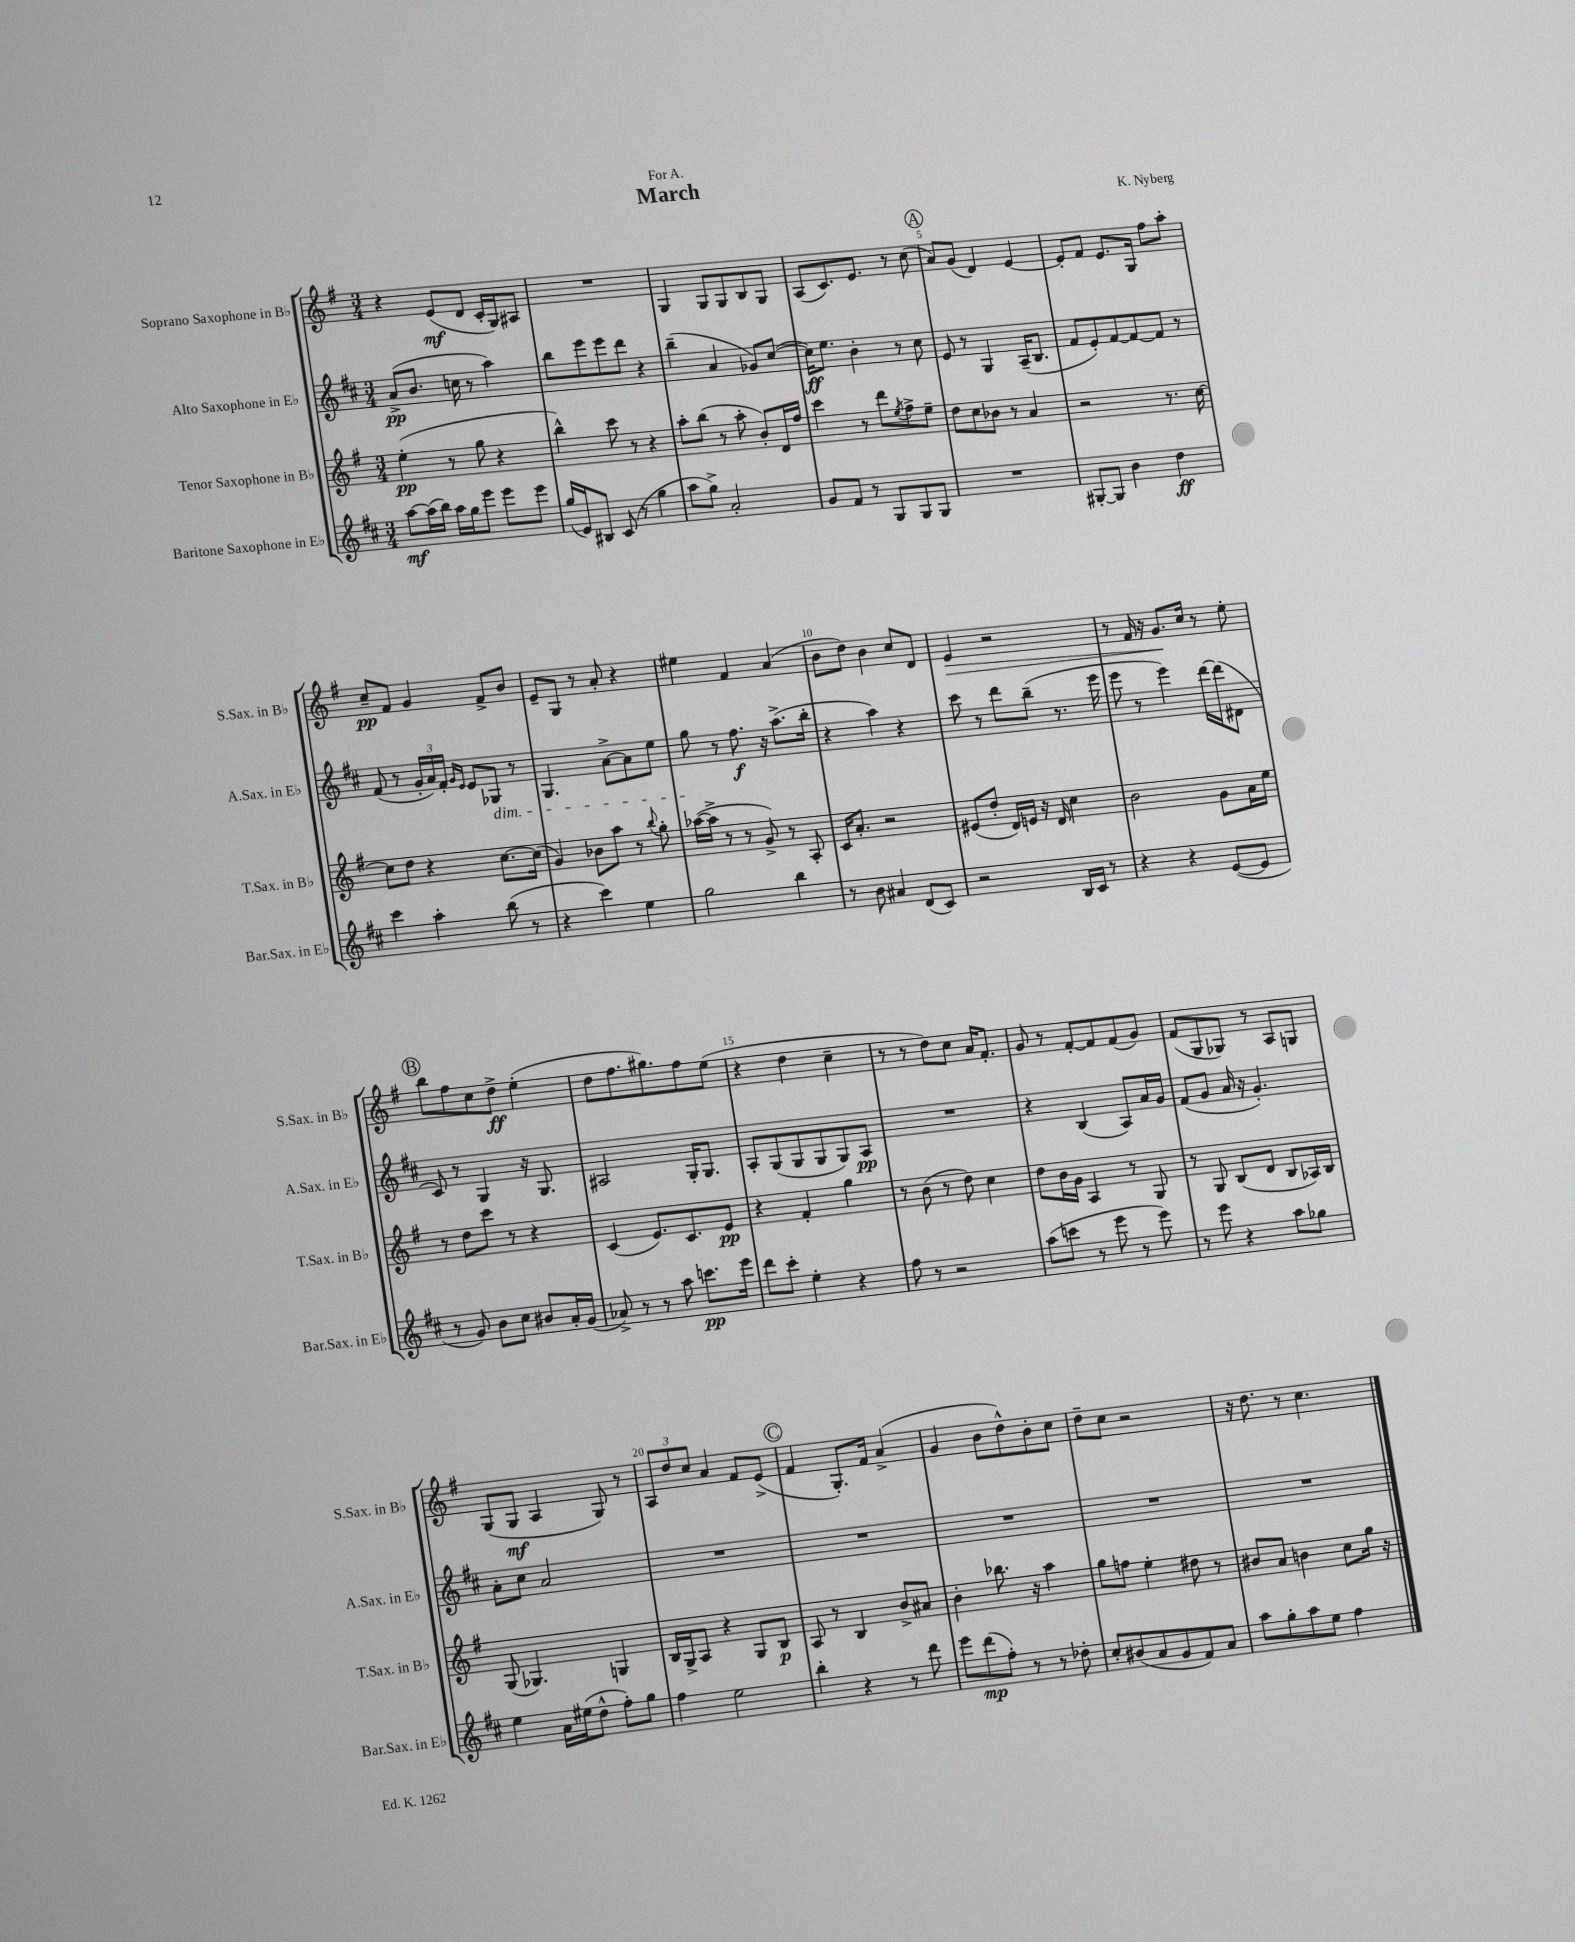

**kern	**kern	**kern	**kern
*staff4	*staff3	*staff2	*staff1
*clefG2	*clefG2	*clefG2	*clefG2
*k[f#c#]	*k[f#]	*k[f#c#]	*k[f#]
*M3/4	*M3/4	*M3/4	*M3/4
[8aa\L	(4ee'\	(8a^/L	4r
(16aa\]L	.	8.b/J	.
16bb\JJ)	.	.	.
16aa\LL	8r	.	(8e/L
16gg\J	.	16cc\	.
8eee\J	8gg\	8r	8d/J
8eee\L	4r	4aa\)	16c'/LL
.	.	.	16G/J)
8eee\J	.	.	8A#/J
=	=	=	=
(16gg/LL	4bb^^\)	8bb\L	2.r
16e/J)	.	.	.
8B#/J	.	8eee\	.
(8c#/	8ccc\	8eee\	.
8r	8r	8ddd\J	.
4gg\	4r	4r	.
=	=	=	=
8aa\L	8aa'\L	(4bb~\	4G/
8gg^\J)	(8bb\J	.	.
2a'/	8r	4a/	8G/L
.	8aa'\	.	8G/
.	8b'/L)	8g-/L)	8B/
.	16d/L	([8cc#/J	8G/J
.	16ff#/JJ	.	.
=	=	=	=
8g/L	4ccc\	16cc#\]LK)	(8A/L
.	.	8.ee\J	.
8f#/J	.	.	8.c/)
8r	8r	4b'\	.
.	.	.	8.e/J
8G/L	8ddd\L	.	.
.	8qee/	.	.
8G/	8ff#^\	8r	8r
8G/J	8ee~\J	8cc#\	(8cc\
=	=	=	=
2.r	8dd\L	8e/	8a/L)
.	8cc\	8r	(8g/J
.	8b-\J	4G/	4d/)
.	8r	.	.
.	4a/	(16A~/LK	[4e/
.	.	8.B/J	.
=	=	=	=
[8G#'/L	2r	8f#/L	8e'/]L
8G#/]J	.	8e'/)	8f#/J
4b\	.	[8f#/	8.e/L
.	.	8f#/_	.
.	.	.	16G/Jk
4dd\	8.r	8f#/]J	8ff#\L
.	.	8r	8aa'\J
.	[16cc\	.	.
=	=	=	=
4ccc#\	8cc\]L	(8f#/	8cc~/L
.	8dd\J	8r	8f#/J
4aa'\	4r	24g'/LL	4g/
.	.	24a/)	.
.	.	24f#'/JJ	.
.	.	16qqg/LL	.
.	.	16qqe/JJ	.
.	.	8e/L	.
(8bb\	[8.cc\L	8G-/J	8f#^/L
8r	.	8r	8b/J
.	(16cc\]Jk	.	.
=	=	=	=
4r	4g/)	4.G/	8e~/L
.	.	.	8G/J
4ccc#\)	8b-\L	.	8r
.	8aa\J	[8a^\L	8a'/
4ee\	8r	8a\]	4r
.	8qqbb/	.	.
.	8gg'\	8ee\J	.
=	=	=	=
2gg\	([16aa-\LL	8gg\	4ee#\
.	16aa-^\]JJ	.	.
.	8r	8r	.
.	8r	8.ff#\	4f#/
.	8g^/)	.	.
.	.	16r	.
4bb\	8r	(8.aa^\L	(4a/
.	8A'/	.	.
.	.	16bb'\Jk	.
=	=	=	=
8r	16c/LK	4r	8b\L
.	8.a'/J	.	.
8b\	.	.	8dd\J)
4a#/	2r	4aa\)	4b\
(8d/L	.	4r	8cc/L
8c#/J)	.	.	8d/J
=	=	=	=
2r	(8e#/L	8ccc#\	4e/
.	8dd'/J	8r	.
.	16d/LL)	8ddd\L	2r
.	16e/JJ	.	.
.	16r	(8bb~\J	.
.	16d/	.	.
16B/LL	4cc\	8.r	.
16c#/JJ	.	.	.
8r	.	.	.
.	.	16eee\	.
=	=	=	=
4r	2b\	8eee\	8r
.	.	8r	16f#/
.	.	.	16r
4r	.	4eee\)	8.g/L
.	.	.	16cc/Jk
([8e/L	8g\L	[16ddd\LL	8r
.	.	(16ddd\]J	.
8e/]J	16a\L	8d#\J	8ee'\
.	16ee\JJ	.	.
=	=	=	=
8r	8r	8c#/)	8bb\L
8g/)	8dd\L	8r	8ff#\
8b\L	8ccc\J	4G/	8cc\
8cc#\J	8r	.	8dd^\J
8b#/L	4r	16r	(4ee'\
.	.	8.G/	.
16a'/L	.	.	.
(16g/JJ	.	.	.
=	=	=	=
8a-^/)	(4c/	2A#/	8dd\L
8r	.	.	8.ff#\
8r	8.e/L)	.	.
.	.	.	8.gg#\)
8aa\	.	.	.
.	8.c/	.	.
8.ccc\L	.	16G'/LK	8ff#\
.	.	8.G/J	.
.	8e/J	.	(8ee\J
16eee\Jk	.	.	.
=	=	=	=
8ddd\L	4r	8A'/L	4r
8ccc#'\J	.	(8G/	.
4ee'\	4f#'/	8G/	4dd\
.	.	8G/	.
4r	4gg\	8G/)	4cc~\
.	.	8A/J	.
=	=	=	=
8ff#\	8r	2.r	8r
8r	(8b\	.	8r
2r	8r	.	8dd\L)
.	8dd\)	.	8cc\J
.	4cc\	.	16a/LK
.	.	.	8.f#'/J
=	=	=	=
(8aa\L	8dd\L	4r	8g/
8ccc\J	16b\L	.	8r
.	16g\JJ	.	.
8r	4A/	(4B/	[8f#'/L
8eee\	.	.	8f#/]
8r	8r	8A/L)	(8f#/
8eee\)	8G/	16a/L	8g/J)
.	.	16g/JJ	.
=	=	=	=
8r	8r	(8f#/L	(8f#/L
8eee\	8G/	8g/J	8G/
4r	(8B/L	16a/	8G-/J)
.	.	16r	.
.	8d/J	4.g'/)	8r
8aa\L	8B/L	.	8A/L
8gg-\J	16A-/L)	.	8G/J
.	16B/JJ	.	.
=	=	=	=
4ee\	(8G/	8a'\L	(8G/L
.	4.G-/)	8cc#\J	8G/J
16a\LL	.	2a/	4A/
(16ee#\J	.	.	.
8dd^^\J	.	.	.
8ff#'\L)	4G/	.	8G/)
8gg\J	.	.	8r
=	=	=	=
4ff#\	16B/LL	2.r	12A/L
.	16G^/J	.	.
.	.	.	12dd/
.	8A/J	.	.
.	.	.	12cc/J
2ee\	4r	.	4a/
.	8G/L	.	8f#/L
.	8B/J	.	(8e^/J
=	=	=	=
4bb'\	8A/	2.r	4f#/
.	8r	.	.
4r	4B/	.	8.G'/L)
.	.	.	16f#/Jk
8r	8b^/L	.	(4a^/
8ddd\	8a#/J	.	.
=	=	=	=
8eee\L	4b'\	2.r	4g/
(8ddd\	.	.	.
8ff#'\J)	8.bb-\	.	8b\L
8r	.	.	8dd^^\)
.	16r	.	.
8r	4aa\	.	8b'\
8dd-'\	.	.	8cc\J
=	=	=	=
8cc#'/L	8gg\L	2.r	8dd~\L
(8b#/	8ff\J	.	8cc\J
8a/	4ee'\	.	2r
8g/	.	.	.
8f#/)	8dd#\	.	.
8a/J	8r	.	.
=	=	=	=
8aa\L	8b#/L	2.r	16r
.	.	.	8.dd\
8gg'\	8a/J	.	.
8aa\	4b\	.	8r
8ee\J	.	.	4.cc\
4ff#\	8cc\L	.	.
.	16gg\Jk	.	.
.	16r	.	.
==	==	==	==
*-	*-	*-	*-
